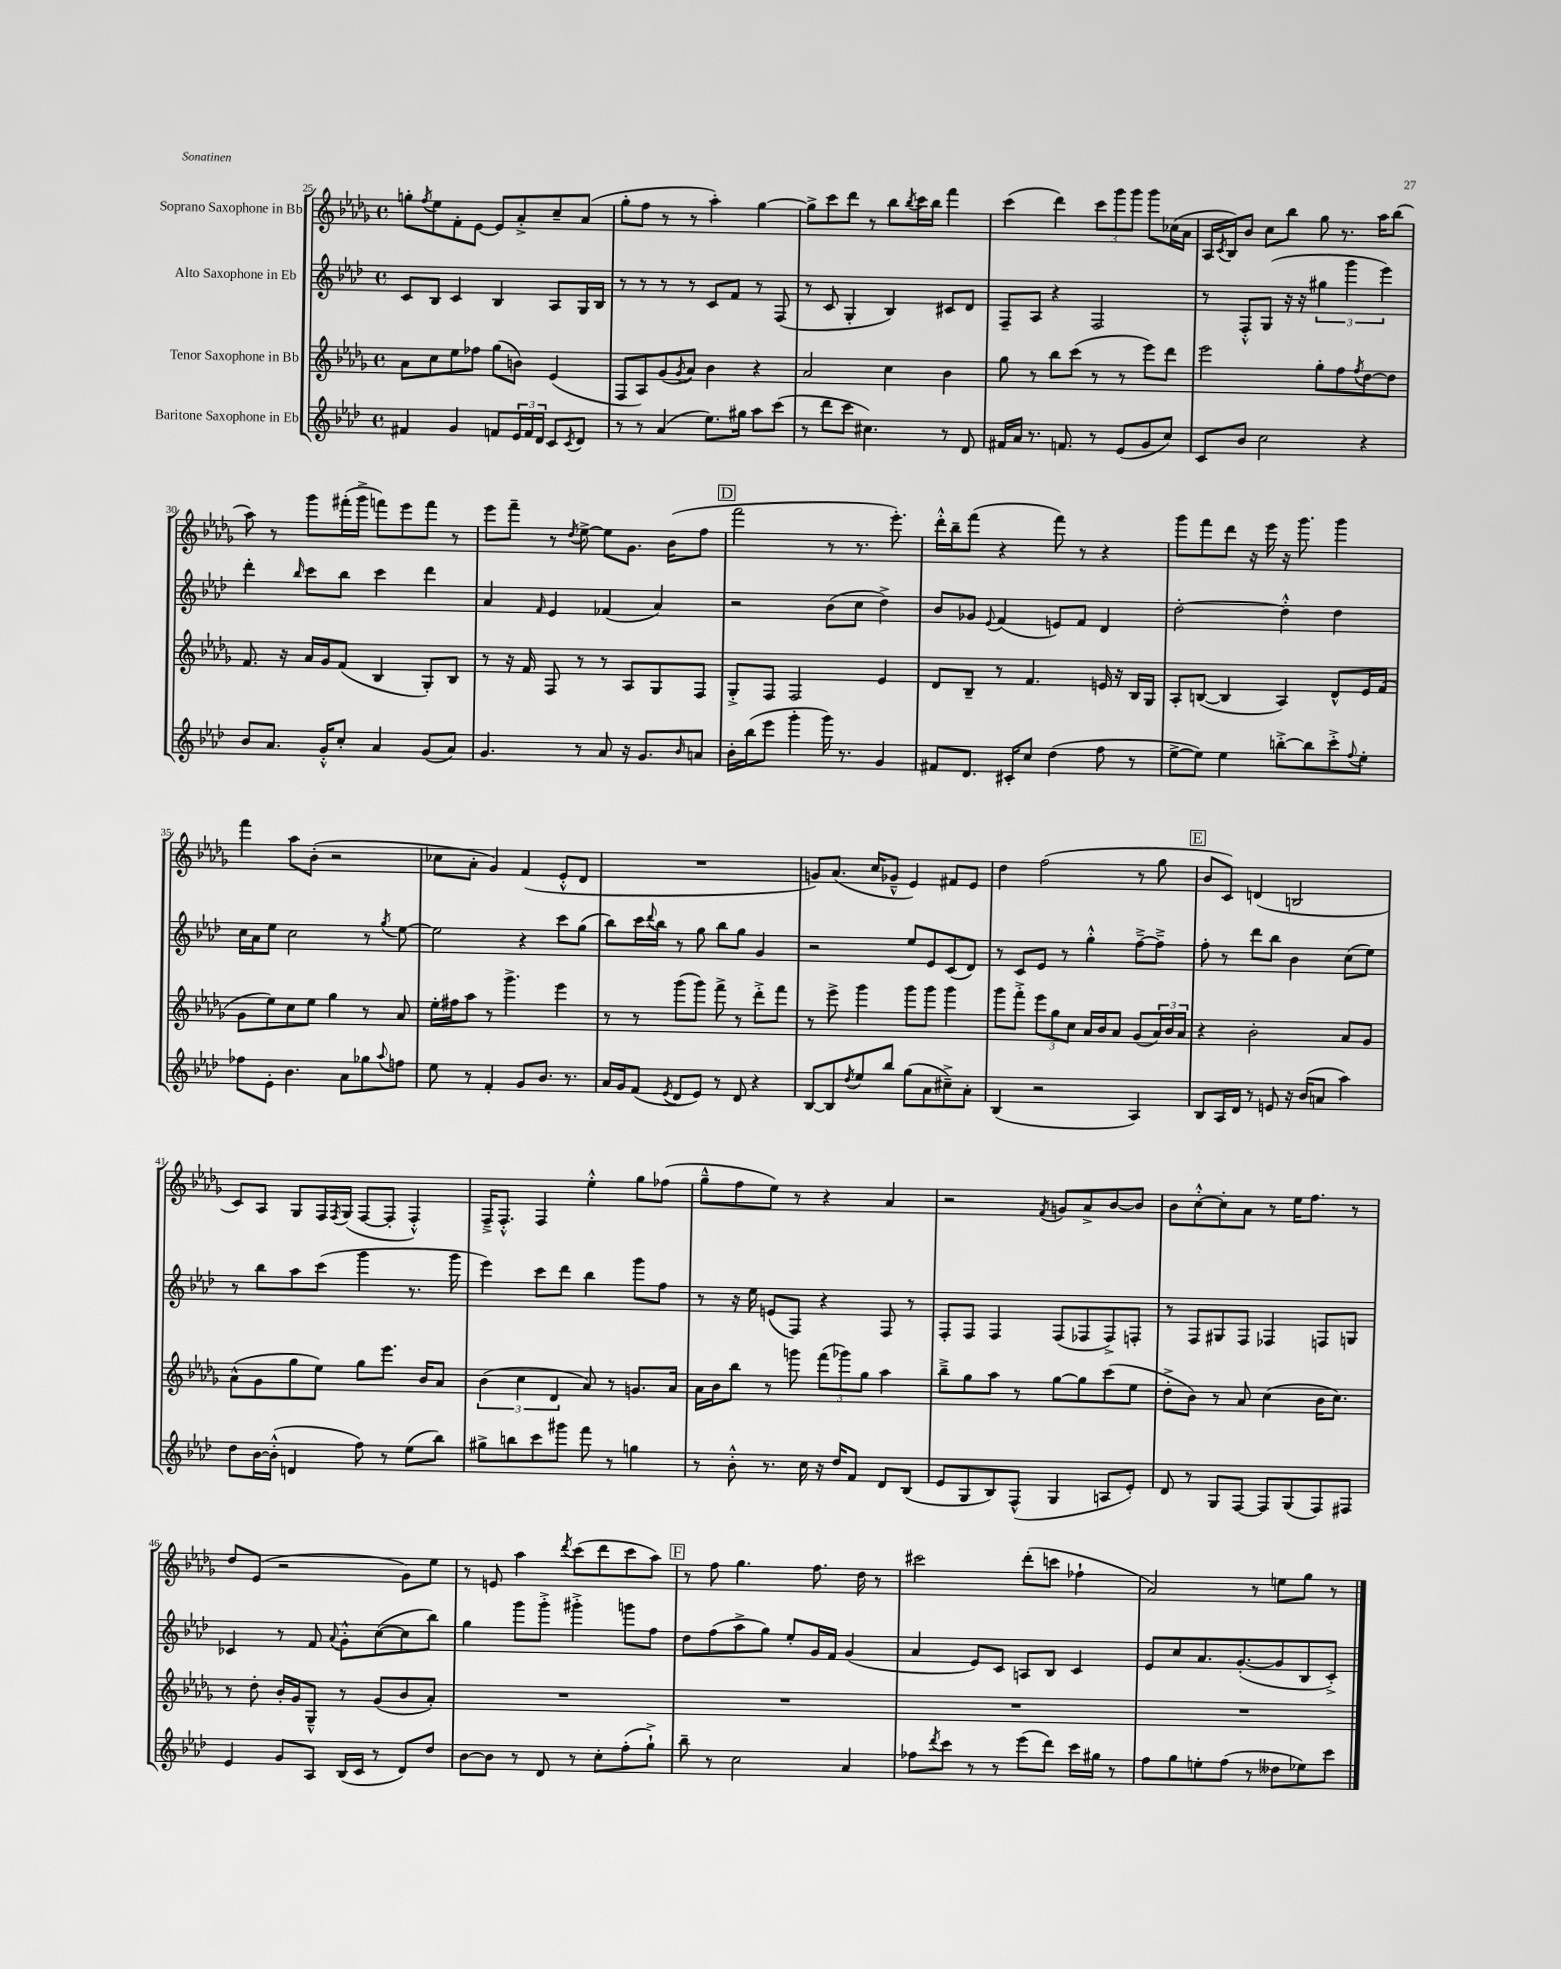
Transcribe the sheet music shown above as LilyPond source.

<<
\new StaffGroup <<
\new Staff = "s0" \with { instrumentName = "Soprano Saxophone in Bb" } {
    \clef treble \key des \major \defaultTimeSignature \time 4/4
    g''8-. \acciaccatura { f''8 } ees''8 f'8-. ees'8~ ees'8 aes'8-.-> c''8-- aes'8( |
    ges''8-. f''8 r8 r8 aes''4-.) ges''4~ |
    ges''8-> c'''8 des'''8 r8 bes''8 \acciaccatura { bes''8 } c'''16 bes''16 f'''4 |
    c'''4( des'''4) \tuplet 3/2 { c'''8 ges'''8 ges'''8 } ges'''8 ces''16( aes'16 |
    aes16 \acciaccatura { c'8 } bes16) bes'8 c''8 bes''8 ges''8 r8. aes''16 bes''8( |
    aes''8) r8 ges'''8 fis'''16-.( ges'''16-> f'''8) ees'''8 f'''8 r8 |
    ees'''8 f'''8-- r8 \acciaccatura { des''8 } ees''8~-> ees''8 ges'8. bes'16( f''8 |
    \mark \markup { \box "D" } f'''2 r8 r8. ees'''8.-.) |
    des'''16-.-^ bes''16-- f'''8( r4 f'''8) r8 r4 |
    ges'''8 f'''8 des'''8 r16 ees'''16 r16 ges'''8. ges'''4 |
    f'''4 aes''8 bes'8-.( r2 |
    ces''8 aes'8-. ges'4) f'4( ees'8-.-^ des'8 |
    R1 |
    g'8) aes'8.( c''16 ges'8---^ ees'4) fis'8 ees'8 |
    des''4 f''2( r8 ges''8 |
    \mark \markup { \box "E" } bes'8 c'8) d'4( b2 |
    c'8) aes8 ges8 f16 \acciaccatura { f8 } ges16( f8~ f8-. f4-.-^) |
    f16---> f8.-.-^ f4 ees''4-.-^ ges''8 fes''8( |
    ges''8---^ f''8 ees''8) r8 r4 aes'4 |
    r2 \acciaccatura { f'8 } g'8 aes'8-> bes'8~ bes'8 |
    bes'8 c''8~-.-^ c''8-. aes'8 r8 ees''16 f''8. r8 |
    des''8 ees'8( r2 ges'8) ees''8 |
    r8 e'8 aes''4 \acciaccatura { des'''8 } c'''8( des'''8 c'''8 aes''8) |
    \mark \markup { \box "F" } r8 f''8 ges''4. f''8. des''16 r8 |
    cis'''2 des'''8-.( c'''8 fes''4-! |
    aes'2) r8 e''8 ges''8 r8 \bar "|." |
}
\new Staff = "s1" \with { instrumentName = "Alto Saxophone in Eb" } {
    \clef treble \key aes \major \defaultTimeSignature \time 4/4
    c'8 bes8 c'4 bes4 aes8 g16 bes16 |
    r8 r8 r8 r8 c'8 f'8 r8 f8( |
    r8 c'8 g4-. bes4) cis'8 des'8 |
    f8-- aes8 r4 f2 |
    r8 f8-.-^ g8( r16 r16 \tuplet 3/2 { gis''4 g'''4 ees'''4) } |
    des'''4-. \grace { bes''16 } c'''8 bes''8 c'''4 des'''4 |
    aes'4 \grace { f'16 } ees'4 fes'4( aes'4) |
    \mark \markup { \box "D" } r2 bes'8( c''8 des''4->) |
    bes'8 ges'8 \appoggiatura { ees'8 } f'4( e'8) f'8 des'4 |
    des''2~-. des''4-.-^ des''4 |
    c''16 aes'16 ees''8 c''2 r8 \acciaccatura { g''8 } ees''8~ |
    ees''2 r4 c'''8 g''8( |
    bes''8) c'''16 \appoggiatura { des'''8 } bes''16 r8 g''8 bes''8 g''8 g'4 |
    r2 ees''8 ees'8 c'8( des'8) |
    r8 c'8 ees'8 r8 g''4-.-^ f''8~---> f''8---> |
    \mark \markup { \box "E" } f''8-. r8 des'''8 bes''8 bes'4 c''8( ees''8) |
    r8 bes''8 aes''8 c'''8( g'''4 r8. g'''16 |
    ees'''4) c'''8 des'''8 bes''4 g'''8 f''8 |
    r8 r16 ees''16 e'8( f8) r4 f8 r8 |
    f8-. f8 f4 f8( fes8 fes8->) f8-. |
    r8 f8 gis8 f8 fes4 f8 g8 |
    ces'4 r8 f'8 \appoggiatura { aes'8 } g'8-.-^ c''8~( c''8 bes''8) |
    g''4 g'''8 g'''8-.-> gis'''4-.-> g'''8 f''8 |
    \mark \markup { \box "F" } des''8 f''8( aes''8-> g''8) ees''8-. g'16 f'16 g'4( |
    aes'4 ees'8) c'8 a8 bes8 c'4 |
    ees'8 c''8 aes'8. g'8.~-.( g'8 bes8 c'8-.->) \bar "|." |
}
\new Staff = "s2" \with { instrumentName = "Tenor Saxophone in Bb" } {
    \clef treble \key des \major \defaultTimeSignature \time 4/4
    aes'8 c''8 ees''8 fes''8 ges''8( b'8) ees'4( |
    f8 aes8) ges'8( \acciaccatura { ges'8 } aes'8) bes'4 r4 |
    aes'2 c''4 bes'4 |
    ges''8 r8 bes''8 c'''8( r8 r8 ees'''8) des'''8 |
    ees'''2 ges''8-. f''8 \acciaccatura { f''8 } des''8~ des''8 |
    f'8. r16 aes'16 ges'16 f'8( bes4 ges8-.) bes8 |
    r8 r16 f'16 f8 r8 r8 aes8 ges8 f8 |
    \mark \markup { \box "D" } ges8-.-> f8 f2 ees'4 |
    des'8 bes8-- r8 f'4. e'16 r16 bes16 ges16 |
    aes8-. b8~( b4 aes4) des'8-^ ees'16 f'16( |
    ges'8 ees''8) c''8 ees''8 ges''4 r8 aes'8 |
    ees''16-. fis''16 aes''8 r8 ges'''4.-> ees'''4 |
    r8 r8 ges'''8( ges'''8) f'''8-> r8 des'''8-.-> f'''8 |
    r8 ees'''8-> ges'''4 ges'''8 ges'''8 ges'''4 |
    ges'''8 f'''8-.-> \tuplet 3/2 { ees'''8 ges''8 c''8 } aes'16 bes'16 aes'8 ges'8( \tuplet 3/2 { aes'16) bes'16 aes'16 } |
    \mark \markup { \box "E" } r4 bes'2-. aes'8 ges'8 |
    aes'8-^( ges'8 ges''8 ees''8) ges''8 ees'''8. bes'16 aes'8 |
    \tuplet 3/2 { bes'4( c''4 des'4 } aes'8) r8 g'8. aes'16 |
    aes'16 bes'16 bes''8 r8 g'''8 \tuplet 3/2 { f'''8( ges'''8) ges''8 } aes''4 |
    bes''8---> ges''8 aes''8 r8 ges''8~ ges''8 c'''8( ees''8 |
    des''8-.-> bes'8) r8 aes'8 c''4( bes'16 c''8.) |
    r8 des''8-. bes'16-. ges'16 ges8---^ r8 ges'8( bes'8 aes'8-.) |
    R1 |
    \mark \markup { \box "F" } R1 |
    R1 |
    R1 \bar "|." |
}
\new Staff = "s3" \with { instrumentName = "Baritone Saxophone in Eb" } {
    \clef treble \key aes \major \defaultTimeSignature \time 4/4
    fis'4 g'4 f'8 \tuplet 3/2 { ees'16 f'16 des'16 } c'8 \acciaccatura { c'8 } des'8 |
    r8 r8 aes'4( ees''8.) gis''16 aes''8 c'''8( |
    r8 des'''8 c'''8 cis''4.) r8 des'8 |
    fis'16 aes'16 r8. f'8. r8 ees'8( g'8 c''8) |
    c'8 bes'8 c''2 r4 |
    bes'8 aes'8. g'16-.-^ c''8-. aes'4 g'8( aes'8) |
    g'4. r8 aes'8 r16 g'8. \grace { bes'16 } a'8 |
    \mark \markup { \box "D" } bes'16-. bes''16( ees'''8 g'''4-. g'''16) r8. g'4 |
    fis'8 des'8. cis'16-. c''8 des''4( f''8 r8 |
    ees''8~-> ees''8) ees''4 b''8~-.-> b''8 c'''8-.-> \appoggiatura { f''8 } ees''8-. |
    fes''8 ees'8-. bes'4. aes'8 ges''8 \appoggiatura { aes''8 } f''8 |
    ees''8 r8 f'4-. g'8 bes'8. r8. |
    aes'16 g'16 f'8( \acciaccatura { ees'8 } des'8 ees'8) r8 des'8 r4 |
    bes8~ bes8 \acciaccatura { des''8 } ees''8 bes''8 g''8( aes'8 cis''8--->) aes'8-. |
    bes4( r2 aes4) |
    \mark \markup { \box "E" } bes8 aes16 des'16 r8 e'8 r16 bes'16( a'8 aes''4) |
    des''8 bes'16~ bes'16-.-^( d'4 f''8) r8 ees''8( bes''8) |
    gis''8-> b''8 c'''8 gis'''8 f'''8 r8 g''4 |
    r8 bes'8-.-^ r8. c''16 r16 des''16 f'8 des'8 bes8( |
    ees'8 g8 bes8) f8-^( g4 a8 ees'8-.) |
    des'8 r8 g8 f8~ f8 g8( f8) fis8 |
    ees'4 g'8 aes8 bes16( c'16 r8 des'8) des''8 |
    bes'8~ bes'8 r8 des'8 r8 c''8-. f''8-.( g''8-!->) |
    \mark \markup { \box "F" } bes''8-- r8 c''2 aes'4 |
    fes''8 \acciaccatura { des'''8 } c'''8 r8 r8 ees'''8( des'''8) c'''16 gis''16 r8 |
    f''8 g''8 e''8-. f''8( r8 deses''8 ees''8) c'''8 \bar "|." |
}
>>
>>
\layout { \context { \Score currentBarNumber = #25 } }
